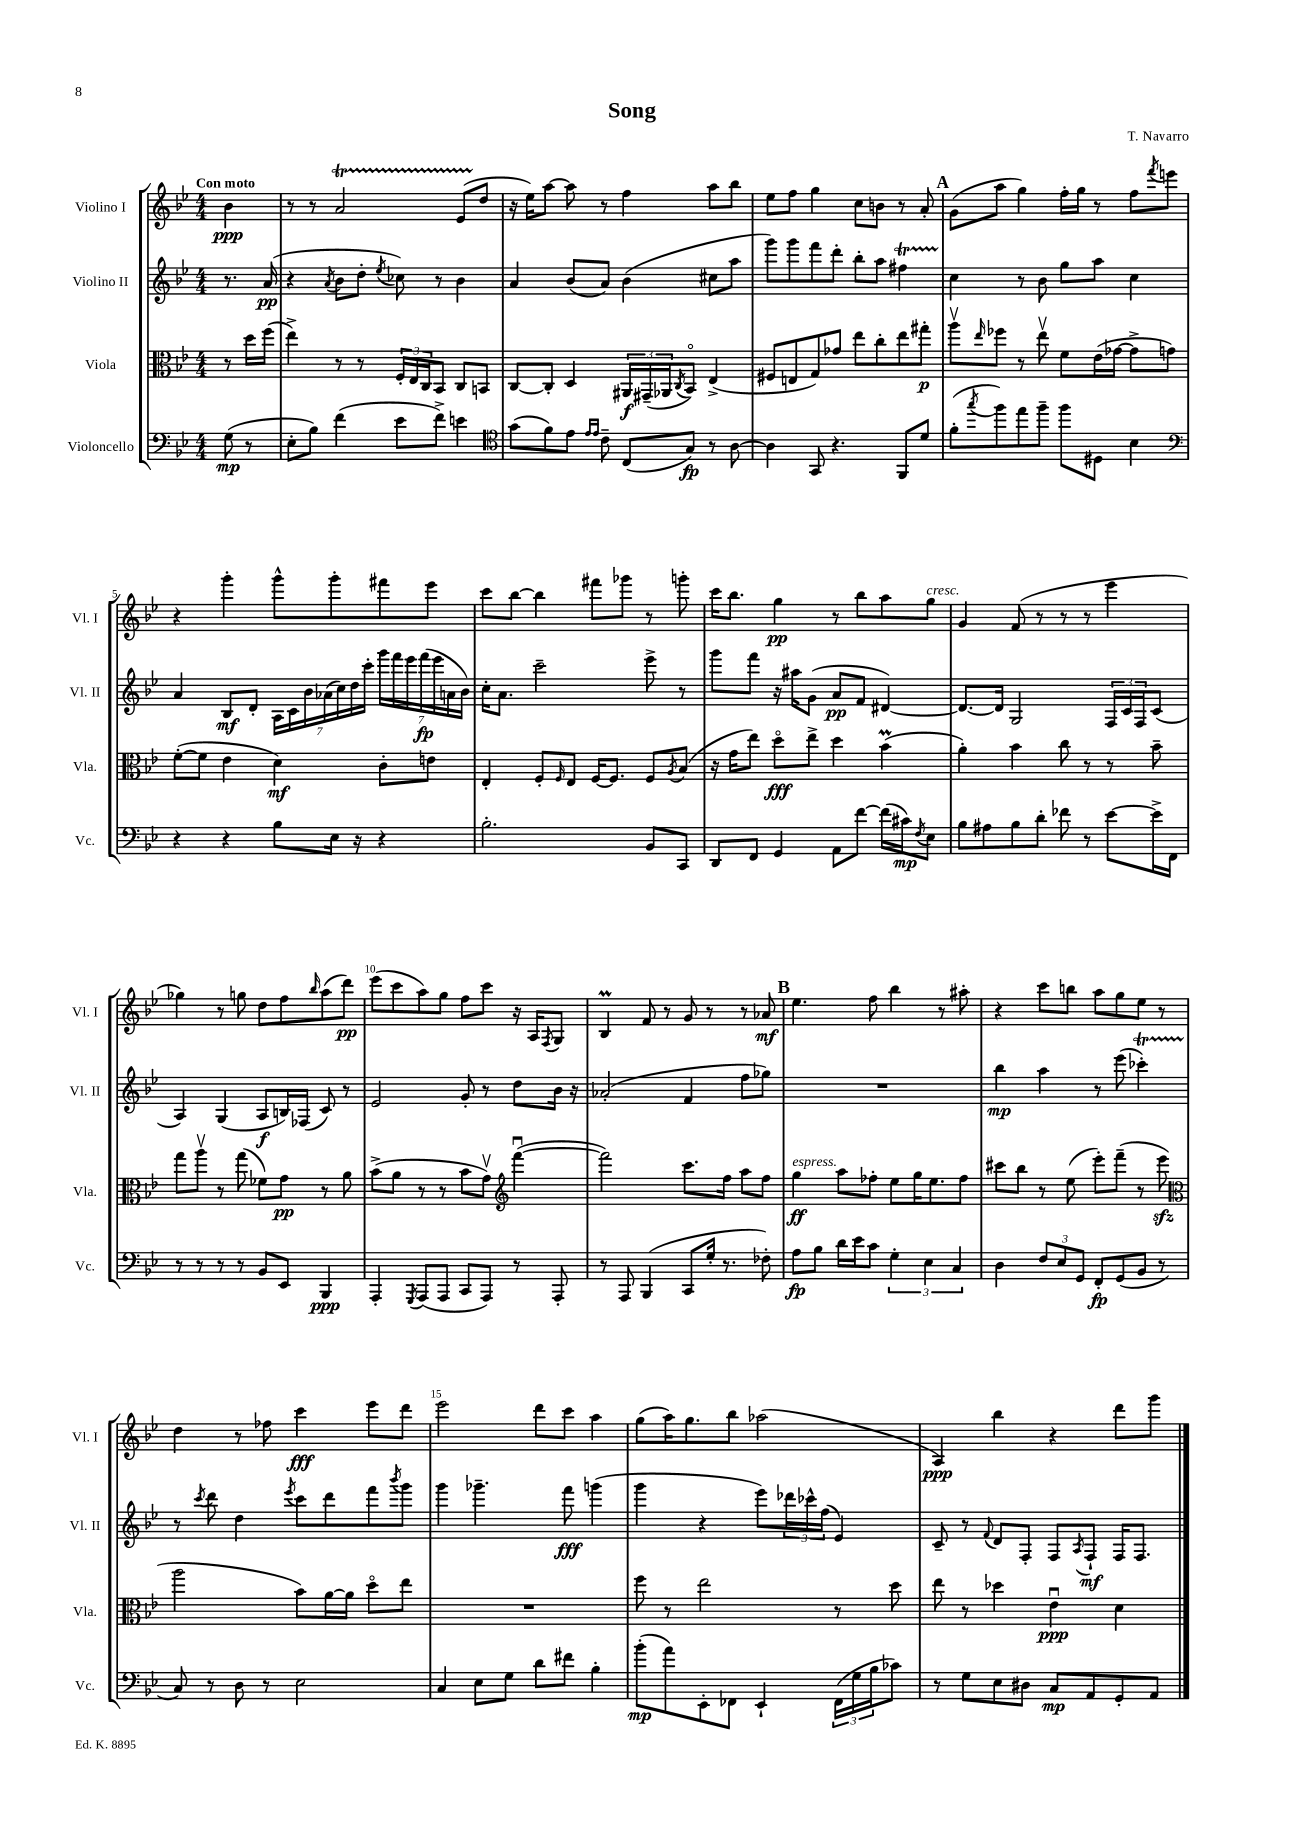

**kern	**dynam	**kern	**dynam	**kern	**dynam	**kern	**dynam
*part4	*part4	*part3	*part3	*part2	*part2	*part1	*part1
*staff4	*staff4	*staff3	*staff3	*staff2	*staff2	*staff1	*staff1
*I"Violoncello	*	*I"Viola	*	*I"Violino II	*	*I"Violino I	*
*I'Vc.	*	*I'Vla.	*	*I'Vl. II	*	*I'Vl. I	*
*clefF4	*	*clefC3	*	*clefG2	*	*clefG2	*
*k[b-e-]	*	*k[b-e-]	*	*k[b-e-]	*	*k[b-e-]	*
*M4/4	*	*M4/4	*	*M4/4	*	*M4/4	*
=	=	=	=	=	=	=	=
!	!	!	!	!	!	!LO:TX:a:B:t=Con moto	!
(8G\	mp	8r	.	8.r	.	4b-\	ppp
8r	.	16dd\LL	.	.	.	.	.
.	.	(16ff\JJ	.	(16a/	pp	.	.
=1	=1	=1	=1	=1	=1	=1	=1
8E-'\L	.	4ee-^\)	.	4r	.	8r	.
8B-\J)	.	.	.	.	.	8r	.
.	.	.	.	8qa/	.	.	.
(4f\	.	8r	.	8b-\L	.	2at/	.
.	.	8r	.	8dd'\J	.	.	.
.	.	.	.	8qee-/	.	.	.
8e-\L	.	24F'/LL	.	8cc-X\)	.	.	.
.	.	24E-/	.	.	.	.	.
.	.	24C/J	.	.	.	.	.
8f^\J)	.	8BB-/J	.	8r	.	.	.
4en\	.	8C/L	.	4b-\	.	(8e-TTT/L	.
.	.	8BBn/J	.	.	.	8dd/J	.
=2	=2	=2	=2	=2	=2	=2	=2
*clefC4	*	*	*	*	*	*	*
(8g\L	.	[8C/L	.	4a/	.	16r	.
.	.	.	.	.	.	16ee-\KL)	.
8f\)	.	8C'/J]	.	.	.	[8aa\J	.
8e-\J	.	4D/	.	(8b-/L	.	8aa\]	.
16qqe-/LL	.	.	.	.	.	.	.
16qqe-/JJ	.	.	.	.	.	.	.
8c~\	.	.	.	8a/J)	.	8r	.
(8C/L	.	24AA#X/LL	f	(4b-\	.	4ff\	.
.	.	(24GG#X~/	.	.	.	.	.
.	.	24AA-X/J	.	.	.	.	.
.	.	8qC/	.	.	.	.	.
8G/J)	fp	8BB-/J)	.	.	.	.	.
8r	.	(4E-^/	.	8cc#X\L	.	8aa\L	.
[8A\	.	.	.	8aa\J	.	8bb-\J	.
=3	=3	=3	=3	=3	=3	=3	=3
4A\]	.	8F#X/L	.	8ggg\L)	.	8ee-\L	.
.	.	8En/	.	8ggg\	.	8ff\J	.
8GG/	.	8G/)	.	8fff\	.	4gg\	.
4.r	.	8g-X/J	.	8ddd'\J	.	.	.
.	.	8ee-\L	.	8bb-'\L	.	8cc\L	.
.	.	8cc'\	.	8aa\J	.	8bn\J	.
8FF/L	.	8ee-\	.	4ff#Xt\	.	8r	.
8d/J	.	8gg#X'\J	p	.	.	8a'/	.
!!LO:REH:place=s1:t=A
=4	=4	=4	=4	=4	=4	=4	=4
(8f'\L	.	8aav\L	.	4cc\	.	(8g\L	.
8qgg/	.	16qqee-/	.	.	.	.	.
8ff\)	.	8ff-X\J	.	.	.	8aa\J	.
8ee-\	.	8r	.	8r	.	4gg\)	.
8ff~\J	.	8ee-v\	.	8b-\	.	.	.
8ff\L	.	8f\L	.	8gg\L	.	16ff'\LL	.
.	.	.	.	.	.	16gg\JJ	.
8D#X\J	.	(16e-\L	.	8aa\J	.	8r	.
.	.	[16g-X\JJ	.	.	.	.	.
4B-\	.	8g-^\L]	.	4cc\	.	8ff\L	.
.	.	.	.	.	.	8qfff/	.
.	.	8gn\J)	.	.	.	8eeen\J	.
!!LO:LB:g=z
=5	=5	=5	=5	=5	=5	=5	=5
*clefF4	*	*	*	*	*	*	*
4r	.	([8f'\L	.	4a/	.	4r	.
.	.	8f\J]	.	.	.	.	.
4r	.	4e-\	.	8B-/L	mf	4ggg'\	.
.	.	.	.	8d'/J	.	.	.
8B-\L	.	4d\)	mf	28A\LL	.	8ggg^^\L	.
.	.	.	.	28c\	.	.	.
.	.	.	.	28b-\	.	.	.
.	.	.	.	(28a-X\	.	.	.
16E-\Jk	.	.	.	.	.	8ggg'\	.
.	.	.	.	28cc\)	.	.	.
.	.	.	.	28dd\	.	.	.
16r	.	.	.	.	.	.	.
.	.	.	.	28ccc'\JJ	.	.	.
4r	.	8c'\L	.	28ggg\LL	.	8fff#X\	.
.	.	.	.	28fff\	.	.	.
.	.	.	.	28eee-\	.	.	.
.	.	.	.	(28fff\	fp	.	.
.	.	8en\J	.	.	.	8eee-\J	.
.	.	.	.	28eee-\	.	.	.
.	.	.	.	28an\	.	.	.
.	.	.	.	28b-\JJ)	.	.	.
=6	=6	=6	=6	=6	=6	=6	=6
2.B-'\	.	4E-'/	.	16cc'\KL	.	8ccc\L	.
.	.	.	.	8.a\J	.	.	.
.	.	.	.	.	.	[8bb-\J	.
.	.	8F'/L	.	2ccc~\	.	4bb-\]	.
.	.	16qqF/	.	.	.	.	.
.	.	8E-/J	.	.	.	.	.
.	.	[16F/KL	.	.	.	8fff#X\L	.
.	.	8.F/J]	.	.	.	.	.
.	.	.	.	.	.	8ggg-X\J	.
8BB-/L	.	8F/L	.	8eee-^\	.	8r	.
.	.	8qA/	.	.	.	.	.
8CC/J	.	(8B-/J	.	8r	.	8gggn'\	.
=7	=7	=7	=7	=7	=7	=7	=7
8DD/L	.	16r	.	8ggg\L	.	16ccc\KL	.
.	.	16g\KL	.	.	.	8.bb-\J	.
8FF/J	.	8ee-\J)	.	8fff\J	.	.	.
4GG/	.	8dd\L	fff	16r	.	4gg\	pp
.	.	.	.	16aa#X\KL	.	.	.
.	.	8ee-^\J	.	(8g\J	.	.	.
8AA\L	.	4dd\	.	8a/L	pp	8r	.
[8f\J	.	.	.	8f/J	.	8bb-\L	.
(16f\LL]	.	(4b-M\	.	[4d#X/)	.	8aa\	.
16c#X\J)	mp	.	.	.	.	.	.
8qF/	.	.	.	.	.	.	.
!	!	!	!	!	!	!LO:TX:a:i:t=cresc.	!
8E-\J	.	.	.	.	.	8gg\J	.
=8	=8	=8	=8	=8	=8	=8	=8
8B-\L	.	4a'\)	.	8.d#/L_	.	4g/	.
8A#X\	.	.	.	.	.	.	.
.	.	.	.	16d#/Jk]	.	.	.
8B-\	.	4b-\	.	2G/	.	(8f/	.
8d'\J	.	.	.	.	.	8r	.
8f-X\	.	8cc\	.	.	.	8r	.
8r	.	8r	.	.	.	8r	.
[8e-\L	.	8r	.	24F/LL	.	4eee-\	.
.	.	.	.	24c/	.	.	.
.	.	.	.	24F/J	.	.	.
16e-^\L]	.	8b-~\	.	(8c/J	.	.	.
16FF\JJ	.	.	.	.	.	.	.
!!LO:LB:g=z
=9	=9	=9	=9	=9	=9	=9	=9
8r	.	8gg\L	.	4A/)	.	4gg-X\)	.
8r	.	8aav\J	.	.	.	.	.
8r	.	8r	.	(4G/	.	8r	.
8r	.	(8gg\	.	.	.	8ggn\	.
8BB-/L	.	8f-X\L)	.	8A/L	f	8dd\L	.
8EE-/J	.	8g\J	pp	16Bn/L)	.	8ff\	.
.	.	.	.	(16F-X/JJ	.	.	.
.	.	.	.	.	.	16qqbb-/	.
4BBB-/	ppp	8r	.	8c/)	.	(8aa\	.
.	.	8a\	.	8r	.	8ddd\J)	pp
=10	=10	=10	=10	=10	=10	=10	=10
4AAA'/	.	(8b-^\L	.	2e-/	.	(8eee-\L	.
.	.	8a\J	.	.	.	8ccc\	.
8qGGG/	.	.	.	.	.	.	.
(8AAA/L	.	8r	.	.	.	8aa\)	.
8AAA/J	.	8r	.	.	.	8gg\J	.
8CC/L	.	8b-\L	.	8g'/	.	8ff\L	.
8AAA/J)	.	8gv\J)	.	8r	.	8ccc\J	.
*	*	*clefG2	*	*	*	*	*
8r	.	([4fffu\	.	8dd\L	.	16r	.
.	.	.	.	.	.	16A/KL	.
.	.	.	.	.	.	8qF/	.
8AAA'/	.	.	.	16b-\Jk	.	8G/J	.
.	.	.	.	16r	.	.	.
=11	=11	=11	=11	=11	=11	=11	=11
8r	.	2fff\])	.	(2a-X'/	.	4B-M/	.
8AAA/	.	.	.	.	.	.	.
(4BBB-/	.	.	.	.	.	8f/	.
.	.	.	.	.	.	8r	.
8CC/L	.	8.ccc\L	.	4f/	.	8g/	.
16G'/Jk	.	.	.	.	.	8r	.
8.r	.	16ff\Jk	.	.	.	.	.
.	.	8aa\L	.	8ff\L	.	8r	.
8F-X'\)	.	8ff\J	.	8gg-X\J)	.	8a-X/	mf
!!LO:REH:place=s1:t=B
=12	=12	=12	=12	=12	=12	=12	=12
!	!	!LO:TX:a:i:t=espress.	!	!	!	!	!
8A\L	fp	4gg\	ff	1r	.	4.ee-\	.
8B-\J	.	.	.	.	.	.	.
16d\LL	.	8aa\L	.	.	.	.	.
16e-\J	.	.	.	.	.	.	.
8c\J	.	8ff-X'\J	.	.	.	8ff\	.
6G'\	.	8ee-\L	.	.	.	4bb-\	.
.	.	16gg\K	.	.	.	.	.
6E-\	.	.	.	.	.	.	.
.	.	8.ee-\	.	.	.	.	.
.	.	.	.	.	.	8r	.
6C/	.	.	.	.	.	.	.
.	.	8ff-\J	.	.	.	8aa#X'\	.
=13	=13	=13	=13	=13	=13	=13	=13
4D\	.	8ccc#X\L	.	4bb-\	mp	4r	.
.	.	8bb-\J	.	.	.	.	.
12F/L	.	8r	.	4aa\	.	8ccc\L	.
12E-/	.	.	.	.	.	.	.
.	.	(8ee-\	.	.	.	8bbn\J	.
12GG/J	.	.	.	.	.	.	.
8FF'/L	fp	8eee-'\L)	.	8r	.	8aa\L	.
(8GG/	.	(8fff~\J	.	(8eee-\	.	8gg\	.
8BB-/J	.	8r	.	4ccc-XT'\)	.	8ee-\J	.
8r	.	8eee-zz\	.	.	.	8r	.
!!LO:LB:g=z
=14	=14	=14	=14	=14	=14	=14	=14
*	*	*clefC3	*	*	*	*	*
8C/)	.	2aa\	.	8r	.	4dd\	.
.	.	.	.	8qccc/	.	.	.
8r	.	.	.	8ddd\	.	.	.
8D\	.	.	.	4dd\	.	8r	.
8r	.	.	.	.	.	8ff-X\	.
.	.	.	.	8qeee-/	.	.	.
2E-\	.	8b-\L)	.	8ccc\L	.	4ccc\	fff
.	.	[16a\L	.	8ddd\	.	.	.
.	.	16a\JJ]	.	.	.	.	.
.	.	8dd\L	.	8fff\	.	8eee-\L	.
.	.	.	.	8qbbb-/	.	.	.
.	.	8ee-\J	.	8ggg\J	.	8ddd\J	.
=15	=15	=15	=15	=15	=15	=15	=15
4C/	.	1r	.	4ggg\	.	2eee-\	.
8E-\L	.	.	.	4.ggg-X~\	.	.	.
8G\J	.	.	.	.	.	.	.
8d\L	.	.	.	.	.	8ddd\L	.
8f#X\J	.	.	.	8fff\	fff	8ccc\J	.
4B-'\	.	.	.	(4gggn\	.	4aa\	.
=16	=16	=16	=16	=16	=16	=16	=16
(8b-'\L	mp	8ff\	.	4ggg\	.	(8gg\L	.
8a\)	.	8r	.	.	.	16aa\K)	.
.	.	.	.	.	.	8.gg\	.
8EE-'\	.	2ee-\	.	4r	.	.	.
8FF-X\J	.	.	.	.	.	8bb-\J	.
4EE-`/	.	.	.	8eee-\L)	.	(2aa-X\	.
.	.	.	.	24ddd-X\L	.	.	.
.	.	.	.	24ccc-X^^\	.	.	.
.	.	.	.	(24ff\JJ	.	.	.
(24FF-\LL	.	8r	.	4e-/)	.	.	.
24G\	.	.	.	.	.	.	.
24B-\J	.	.	.	.	.	.	.
8c-X\J)	.	8dd\	.	.	.	.	.
=17	=17	=17	=17	=17	=17	=17	=17
8r	.	8ee-\	.	8c~/	.	4A/)	ppp
8G\L	.	8r	.	8r	.	.	.
.	.	.	.	8qqf/	.	.	.
8E-\	.	4dd-X\	.	8d/L	.	4bb-\	.
8D#X\J	.	.	.	8F'/J	.	.	.
8C/L	mp	4e-u\	ppp	8F/L	.	4r	.
.	.	.	.	8qA/	.	.	.
8AA/	.	.	.	8F`/J	mf	.	.
8GG'/	.	4d\	.	16F/KL	.	8ddd\L	.
.	.	.	.	8.F/J	.	.	.
8AA/J	.	.	.	.	.	8ggg\J	.
==	==	==	==	==	==	==	==
*-	*-	*-	*-	*-	*-	*-	*-
